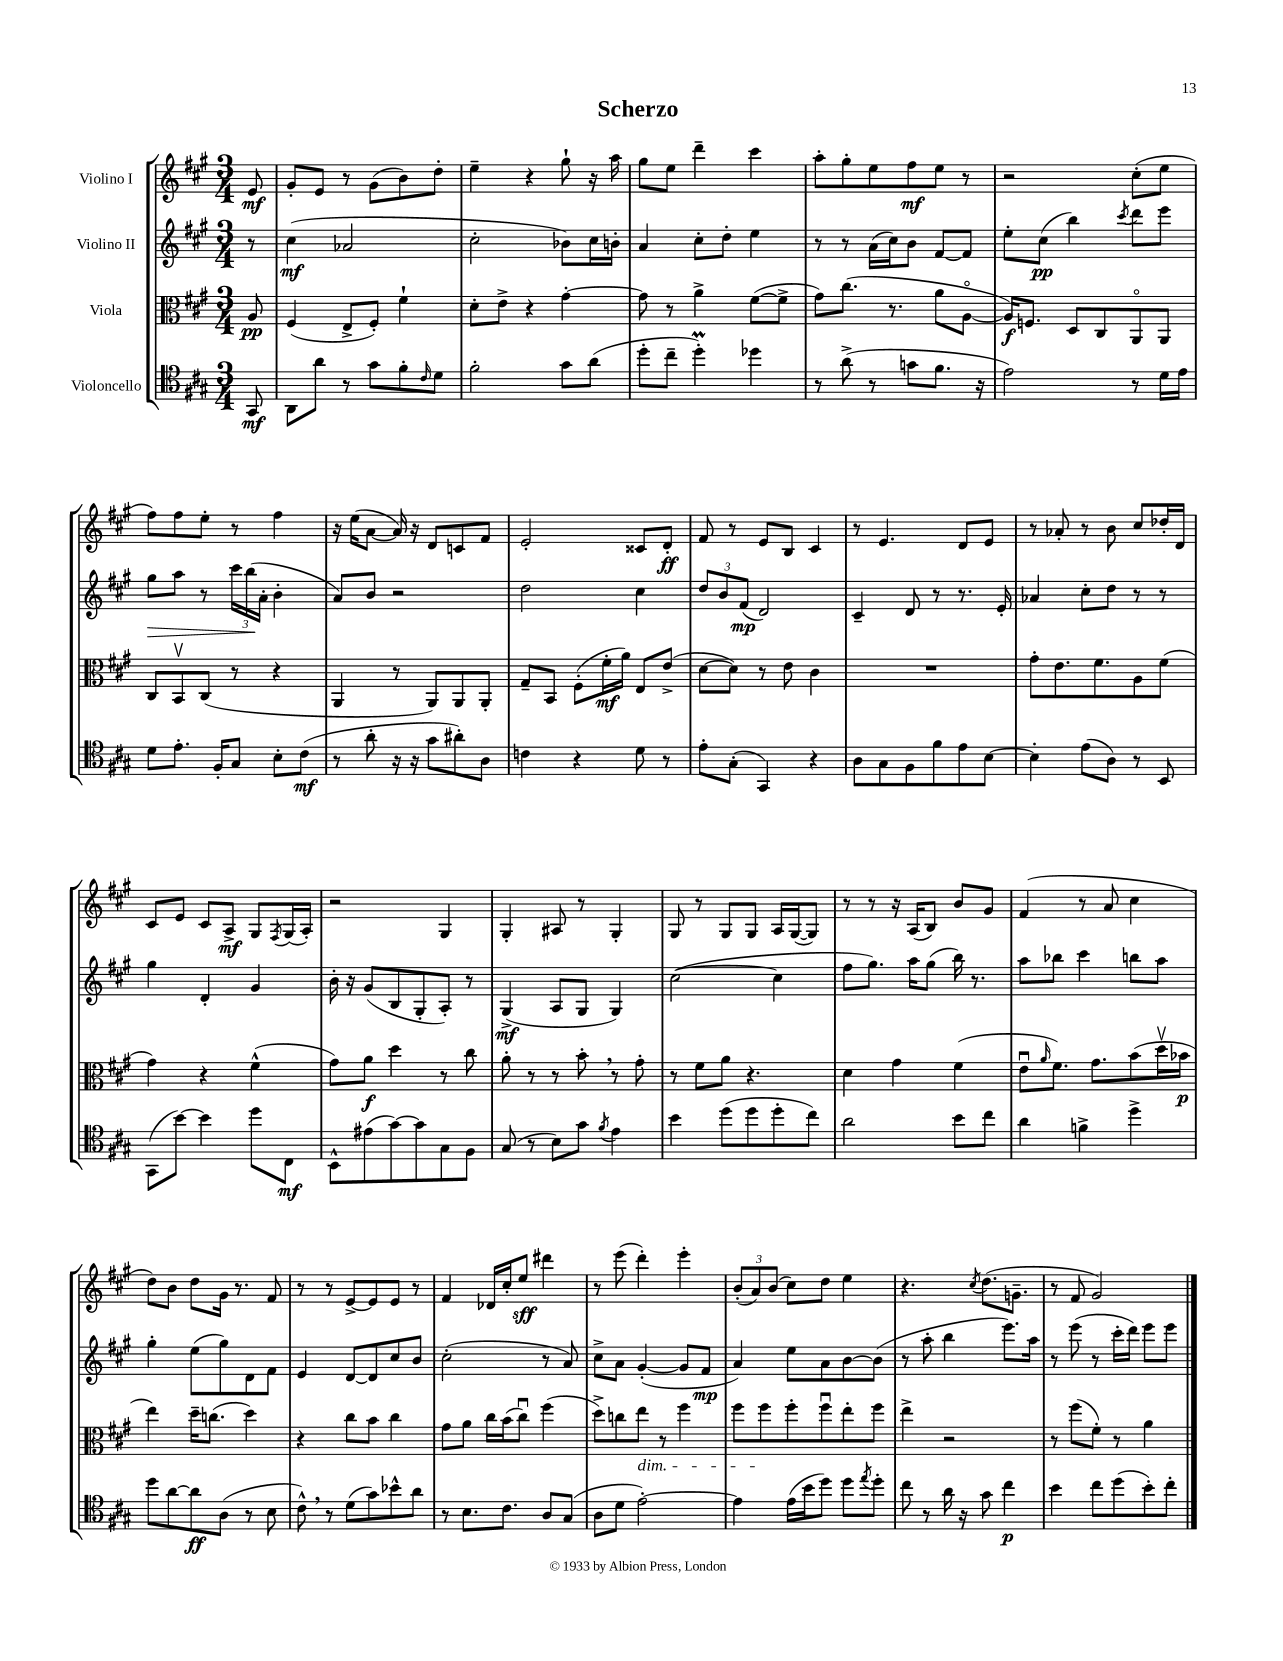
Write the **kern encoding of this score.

**kern	**kern	**kern	**kern
*staff4	*staff3	*staff2	*staff1
*clefC4	*clefC3	*clefG2	*clefG2
*k[f#c#g#]	*k[f#c#g#]	*k[f#c#g#]	*k[f#c#g#]
*M3/4	*M3/4	*M3/4	*M3/4
8GG#	8A	8r	8e
=	=	=	=
8AA	(4F#	(4cc#	8g#'
8a	.	.	8e
8r	8E^	2a-	8r
8g#	8F#')	.	(8g#
8f#'	4f#`	.	8b)
16qqc#	.	.	.
8d	.	.	8dd'
=	=	=	=
2f#'	8d'	2cc#'	4ee~
.	8e^	.	.
.	4r	.	4r
8g#	[4g#'	8b-)	8gg#`
(8a	.	16cc#	16r
.	.	16b'	16aa
=	=	=	=
8dd'	8g#]	4a	8gg#
8cc#~	8r	.	8ee
4dd')	4a^	8cc#'	4ddd~
.	.	8dd'	.
4dd-	([8f#	4ee	4ccc#
.	8f#^]	.	.
=	=	=	=
8r	8g#)	8r	8aa'
(8a^	(8.cc#	8r	8gg#'
8r	.	(16a	8ee
.	8.r	16cc#)	.
8g	.	8b	8ff#
8.f#	8a	[8f#	8ee
.	[8Ao	8f#]	8r
16r	.	.	.
=	=	=	=
2e)	16A])	8ee'	2r
.	8.F	.	.
.	.	(8cc#	.
.	8D	4bb)	.
.	8C#	.	.
.	.	8qccc#	.
8r	8AAo	8ddd	(8cc#'
16d	8AA	8eee	8ee
16e	.	.	.
=	=	=	=
8d	8C#	8gg#	8ff#)
8.e'	8BBv	8aa	8ff#
.	(8C#	8r	8ee'
16F#'	.	.	.
8G#	8r	24ccc#	8r
.	.	(24bb	.
.	.	24a'	.
8B'	4r	4b'	4ff#
(8c#	.	.	.
=	=	=	=
8r	4AA	8a)	16r
.	.	.	(16ee
8a'	.	8b	[8a
16r	8r	2r	16a])
16r	.	.	16r
8g#	8AA)	.	8d
8a#')	8AA	.	8c
8A	8AA'	.	8f#
=	=	=	=
4c	8G#~	2dd	2e'
.	8BB	.	.
4r	(8F#'	.	.
.	16f#'	.	.
.	16a)	.	.
8d	8E	4cc#	8c##
8r	(8e^	.	8d'
=	=	=	=
8e'	[8d	12dd	8f#
.	.	12b	.
(8G#'	8d])	.	8r
.	.	(12f#	.
4GG#)	8r	2d)	8e
.	8e	.	8B
4r	4c#	.	4c#
=	=	=	=
8A	2.r	4c#~	8r
8G#	.	.	4.e
8F#	.	8d	.
8f#	.	8r	.
8e	.	8.r	8d
[8B	.	.	8e
.	.	16e'	.
=	=	=	=
4B']	8g#'	4a-	8r
.	8.e	.	8a-'
(8e	.	8cc#'	8r
.	8.f#	.	.
8A)	.	8dd	8b
8r	8A	8r	8cc#
8BB	(8f#	8r	16dd-'
.	.	.	16d
=	=	=	=
(8GG#	4g#)	4gg#	8c#
[8b)	.	.	8e
4b]	4r	4d'	8c#
.	.	.	8A^
8dd	(4f#^^	4g#	8G#
.	.	.	8qF#
8C#	.	.	(16G#
.	.	.	16A')
=	=	=	=
8BB^^	8g#)	16b'	2r
.	.	16r	.
(8e#	8a	(8g#	.
[8g#)	4dd	8B	.
8g#]	.	8G#'	.
8G#	8r	8A')	4G#
8F#	8cc#	8r	.
=	=	=	=
(8G#	8a'	(4G#^	4G#'
8r	8r	.	.
8B)	8r	8A	8A#
8g#	8b'	8G#	8r
8qf#	.	.	.
4e	8r	4G#)	4G#'
.	8g#'	.	.
=	=	=	=
4b	8r	([2cc#	8G#
.	8f#	.	8r
(8dd	8a	.	8G#
8dd	4.r	.	8G#
8dd'	.	4cc#]	16A
.	.	.	([16G#
8cc#)	.	.	8G#])
=	=	=	=
2a	4d	8ff#	8r
.	.	8.gg#)	8r
.	4g#	.	16r
.	.	16aa	(16A
.	.	(8gg#	8B)
8b	(4f#	16bb)	8b
.	.	8.r	.
8cc#	.	.	8g#
=	=	=	=
4a	8eu	8aa	(4f#
.	16qqa	.	.
.	8.f#)	8bb-	.
4f^	.	4ccc#	8r
.	8.g#	.	.
.	.	.	8a
4dd^	(8b	8bb	4cc#
.	16ddv	8aa	.
.	16b-	.	.
=	=	=	=
8dd	4ee)	4gg#'	8dd)
[8a	.	.	8b
8a]	16dd~	(8ee	8dd
.	(8.cc	.	.
(8A	.	8gg#)	16g#
.	.	.	8.r
8r	4dd)	8d	.
8B	.	8f#	8f#
=	=	=	=
8c#^^)	4r	4e	8r
8r	.	.	8r
(8d	8cc#	[8d	[8e^
8g#)	8b	8d]	8e]
8b-^^	4cc#	8cc#	8e
8a	.	8b	8r
=	=	=	=
8r	8g#	(2cc#'	4f#
8.B	8a	.	.
.	16cc#	.	16d-
8.c#	(16b	.	16cc#'
.	8cc#u)	.	8ee
8A	(4ff#	8r	4ddd#
(8G#	.	8a)	.
=	=	=	=
8A	8dd^)	8cc#^	8r
8d	8cc	8a	(8eee
[2e')	8ee	([4g#'	4ddd')
.	8r	.	.
.	4ff#	8g#]	4eee'
.	.	8f#	.
=	=	=	=
4e]	8ff#	4a)	(12b'
.	.	.	12a)
.	8ff#	.	.
.	.	.	(12b
(16e	8ff#'	8ee	8cc#)
16b	.	.	.
8dd)	8ff#u	8a	8dd
8dd	8ee'	[8b	4ee
8qee	.	.	.
8dd'	8ff#	(8b]	.
=	=	=	=
8cc#	4ee^	8r	4.r
8r	.	8aa'	.
16a	2r	4bb	.
16r	.	.	.
.	.	.	8qcc#
8g#	.	.	(8.dd
4cc#	.	8.eee)	.
.	.	.	8.g~
.	.	16aa	.
=	=	=	=
4b	8r	8r	8r
.	(8ff#	(8eee	8f#
8cc#	8f#')	8r	2g#)
(8dd	8r	16ccc#'	.
.	.	16ddd)	.
8b')	4a	8eee	.
8cc#'	.	8eee	.
==	==	==	==
*-	*-	*-	*-
